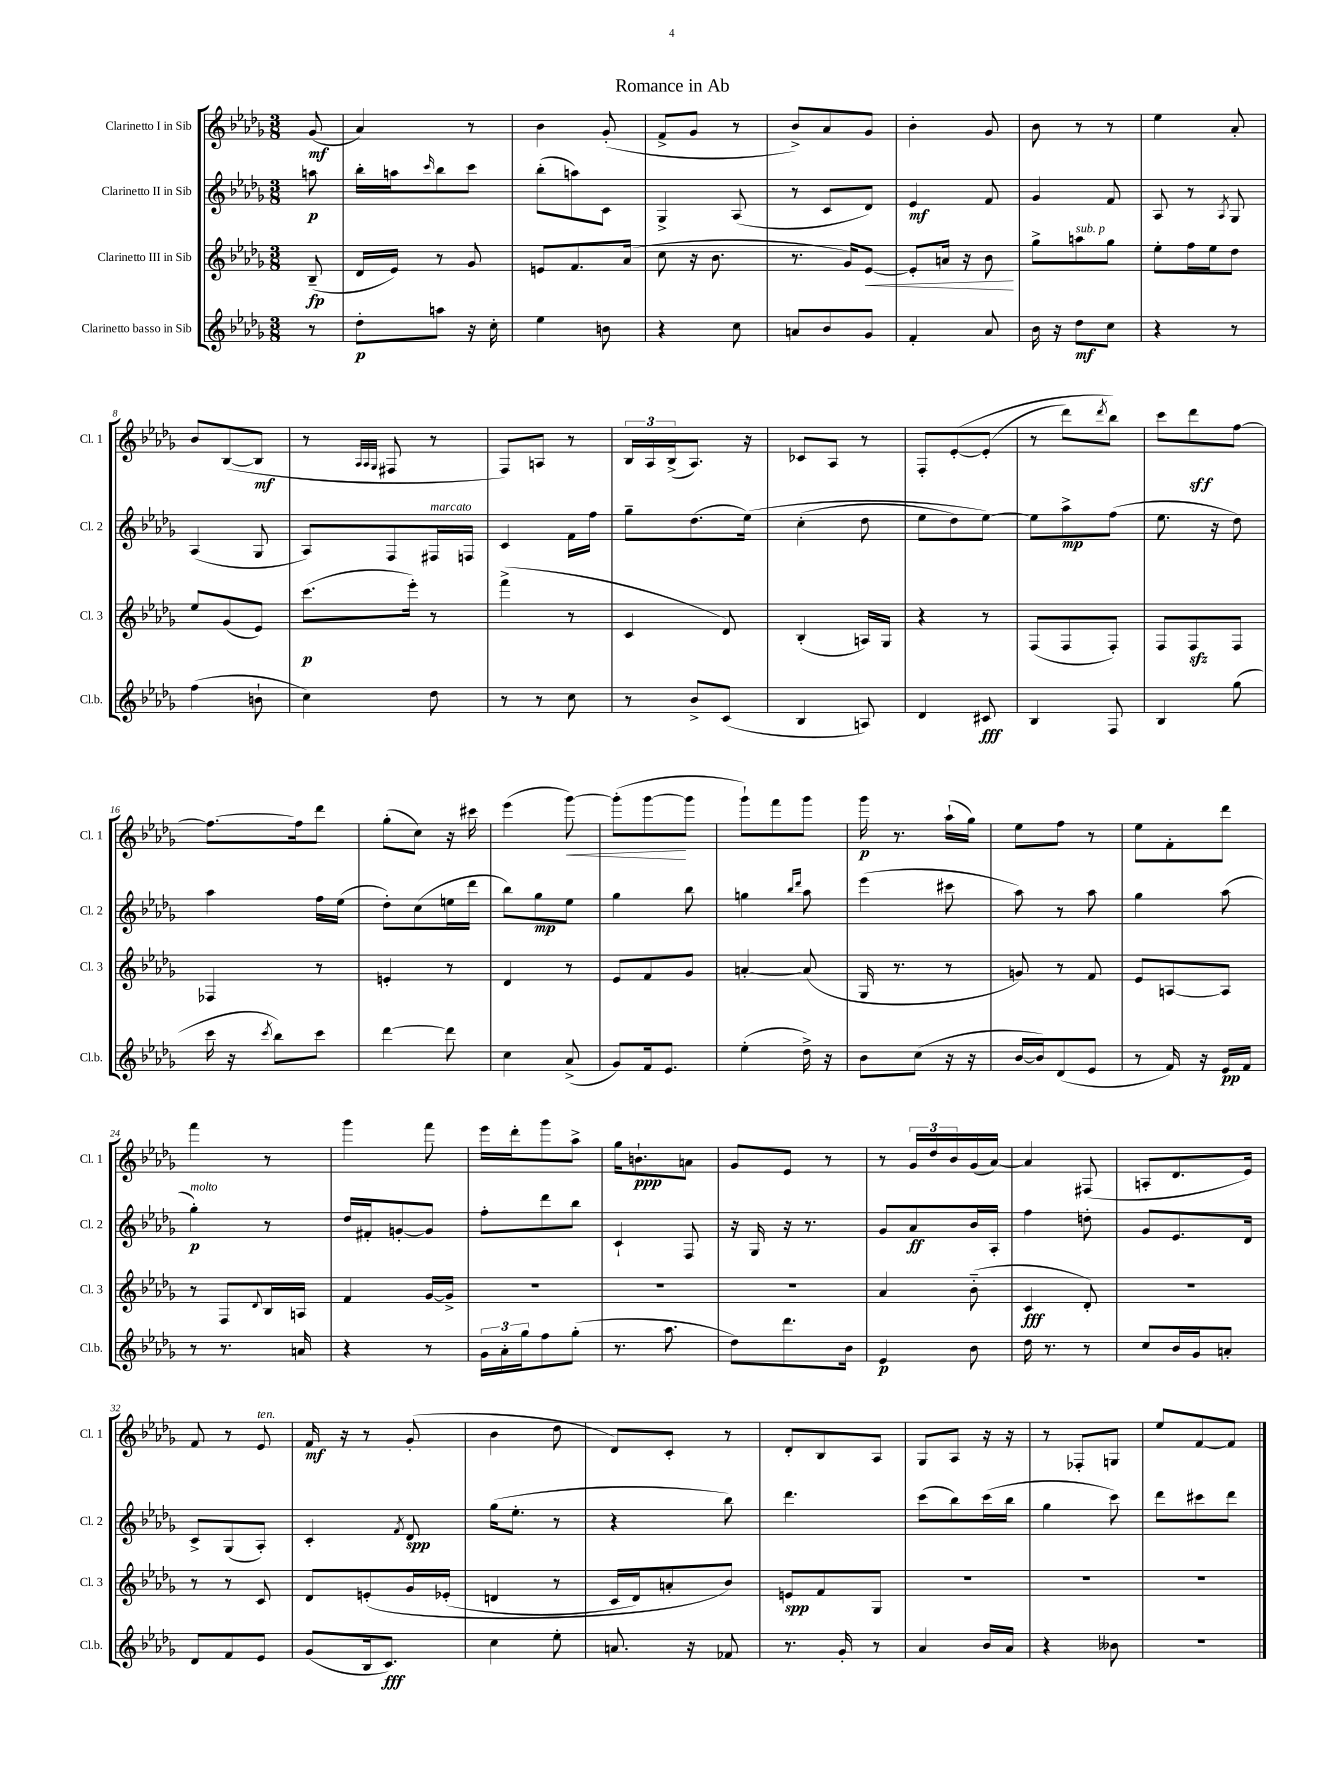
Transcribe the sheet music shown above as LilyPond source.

\header { title = "Romance in Ab" }
<<
\new StaffGroup <<
\new Staff = "s0" \with { instrumentName = "Clarinetto I in Sib" shortInstrumentName = "Cl. 1" } {
    \clef treble \key des \major \numericTimeSignature \time 3/8 \partial 8
    ges'8\mf( |
    aes'4) r8 |
    bes'4 ges'8-.( |
    f'8-> ges'8 r8 |
    bes'8->) aes'8 ges'8 |
    bes'4-. ges'8 |
    bes'8 r8 r8 |
    ees''4 aes'8-. |
    bes'8 bes8~( bes8\mf |
    r8 \grace { aes32 aes32 ges32 } fis8 r8 |
    f8) a8 r8 |
    \tuplet 3/2 { bes16 aes16 bes16->( } aes8.) r16 |
    ces'8 aes8 r8 |
    f8-. ees'8~-.\( ees'8-.( |
    r8 des'''8) \acciaccatura { des'''8 } bes''8\) |
    c'''8 des'''8\sff f''8~ |
    f''8.~ f''16 des'''8 |
    ges''8-.( c''8) r16 cis'''16 |
    ees'''4( ges'''8~\<) |
    ges'''8-.( ges'''8~\! ges'''8 |
    ges'''8-!) f'''8 ges'''8 |
    ges'''16\p r8. aes''16-!( ges''16) |
    ees''8 f''8 r8 |
    ees''8 f'8-. des'''8 |
    f'''4 r8 |
    ges'''4 f'''8 |
    ees'''16 des'''16-. ges'''8 aes''8-> |
    ges''16 b'8.-!\ppp a'8 |
    ges'8 ees'8 r8 |
    r8 \tuplet 3/2 { ges'16 des''16 bes'16 } ges'16( aes'16~) |
    aes'4 fis8( |
    a8-. des'8. ees'16) |
    f'8 r8 ees'8^\markup { \italic "ten." } |
    f'16\mf r16 r8 ges'8-.( |
    bes'4 des''8 |
    des'8) c'8-. r8 |
    des'8-. bes8 aes8 |
    ges8 aes8 r16 r16 |
    r8 fes8-. g8 |
    ees''8 f'8~ f'8 \bar "|." |
}
\new Staff = "s1" \with { instrumentName = "Clarinetto II in Sib" shortInstrumentName = "Cl. 2" } {
    \clef treble \key des \major \numericTimeSignature \time 3/8 \partial 8
    a''8\p |
    bes''16-. a''16 \grace { c'''16 } bes''8 c'''8 |
    bes''8-.( a''8) c'8 |
    ges4-> aes8( |
    r8 c'8 des'8) |
    ees'4\mf f'8 |
    ges'4 f'8 |
    aes8 r8 \acciaccatura { aes8 } ges8 |
    aes4( ges8 |
    aes8) f8 fis16^\markup { \italic "marcato" } f16 |
    c'4 f'16 f''16 |
    ges''8-- des''8.( ees''16)\( |
    c''4-.( des''8 |
    ees''8 des''8) ees''8~\) |
    ees''8 aes''8->\mp f''8( |
    ees''8. r16 des''8) |
    aes''4 f''16 ees''16( |
    des''8-.) c''8( e''16 des'''16 |
    bes''8) ges''8\mp ees''8 |
    ges''4 bes''8 |
    g''4 \grace { bes''16 des'''16 } aes''8 |
    ees'''4( cis'''8 |
    aes''8) r8 aes''8 |
    ges''4 aes''8( |
    ges''4-.\p^\markup { \italic "molto" }) r8 |
    des''16 fis'16-. g'8~-. g'8 |
    f''8-. des'''8 bes''8 |
    c'4-! f8 |
    r16 ges16 r16 r8. |
    ges'8 aes'8\ff bes'16 aes16-. |
    f''4 d''8-. |
    ges'8 ees'8. des'16 |
    c'8-> ges8( aes8-.) |
    c'4-. \acciaccatura { f'8 } des'8\spp |
    ges''16( ees''8.-. r8 |
    r4 bes''8) |
    des'''4. |
    c'''8( bes''8) c'''16( bes''16 |
    ges''4 c'''8) |
    des'''8 cis'''8 des'''8 \bar "|." |
}
\new Staff = "s2" \with { instrumentName = "Clarinetto III in Sib" shortInstrumentName = "Cl. 3" } {
    \clef treble \key des \major \numericTimeSignature \time 3/8 \partial 8
    bes8--\fp( |
    des'16 ees'16) r8 ges'8 |
    e'8 f'8. aes'16( |
    c''8 r16 bes'8. |
    r8. ges'16) ees'8~\< |
    ees'8-. a'16 r16 bes'8\! |
    ges''8-> a''8^\markup { \italic "sub. p" } ges''8 |
    ees''8-. f''16 ees''16 des''8 |
    ees''8 ges'8( ees'8) |
    c'''8.\p( ees'''16-.) r8 |
    f'''4->( r8 |
    c'4 des'8) |
    bes4-.( a16) ges16 |
    r4 r8 |
    f8( f8 f8-.) |
    f8 f8\sfz f8 |
    fes4 r8 |
    e'4-. r8 |
    des'4 r8 |
    ees'8 f'8 ges'8 |
    a'4~-. a'8( |
    ges16 r8. r8 |
    g'8) r8 f'8 |
    ees'8 a8~ a8 |
    r8 f8 \appoggiatura { des'8 } bes16 a16 |
    f'4 ges'16~ ges'16-> |
    R4. |
    R4. |
    R4. |
    aes'4 bes'8-_( |
    c'4\fff des'8-.) |
    R4. |
    r8 r8 c'8 |
    des'8 e'8-.\( ges'16 ees'16-.( |
    d'4 r8 |
    c'16 des'16) a'8-. bes'8\) |
    e'8\spp f'8 ges8 |
    R4. |
    R4. |
    R4. \bar "|." |
}
\new Staff = "s3" \with { instrumentName = "Clarinetto basso in Sib" shortInstrumentName = "Cl.b." } {
    \clef treble \key des \major \numericTimeSignature \time 3/8 \partial 8
    r8 |
    des''8-.\p a''8 r16 c''16-. |
    ees''4 b'8 |
    r4 c''8 |
    a'8 bes'8 ges'8 |
    f'4-. aes'8 |
    bes'16 r16 des''8\mf c''8 |
    r4 r8 |
    f''4( b'8-! |
    c''4) des''8 |
    r8 r8 c''8 |
    r8 bes'8-> c'8( |
    bes4 a8) |
    des'4 cis'8\fff |
    bes4 f8 |
    bes4 ges''8( |
    c'''16 r16 \acciaccatura { c'''8 } bes''8) c'''8 |
    des'''4~ des'''8 |
    c''4 aes'8->( |
    ges'8) f'16 ees'8. |
    ees''4-.( des''16->) r16 |
    bes'8 c''8( r16 r16 |
    bes'16~ bes'16) des'8( ees'8 |
    r8 f'16) r16 ees'16\pp f'16 |
    r8 r8. a'16 |
    r4 r8 |
    \tuplet 3/2 { ges'16 aes'16-. ges''16 } f''8 ges''8-.( |
    r8. aes''8. |
    des''8) des'''8. bes'16 |
    ees'4\p bes'8 |
    des''16 r8. r8 |
    c''8 bes'16 ges'16 a'8-. |
    des'8 f'8 ees'8 |
    ges'8( bes16 c'8.\fff) |
    c''4 ees''8-. |
    a'8. r16 fes'8 |
    r8. ges'16-. r8 |
    aes'4 bes'16 aes'16 |
    r4 beses'8 |
    R4. \bar "|." |
}
>>
>>
